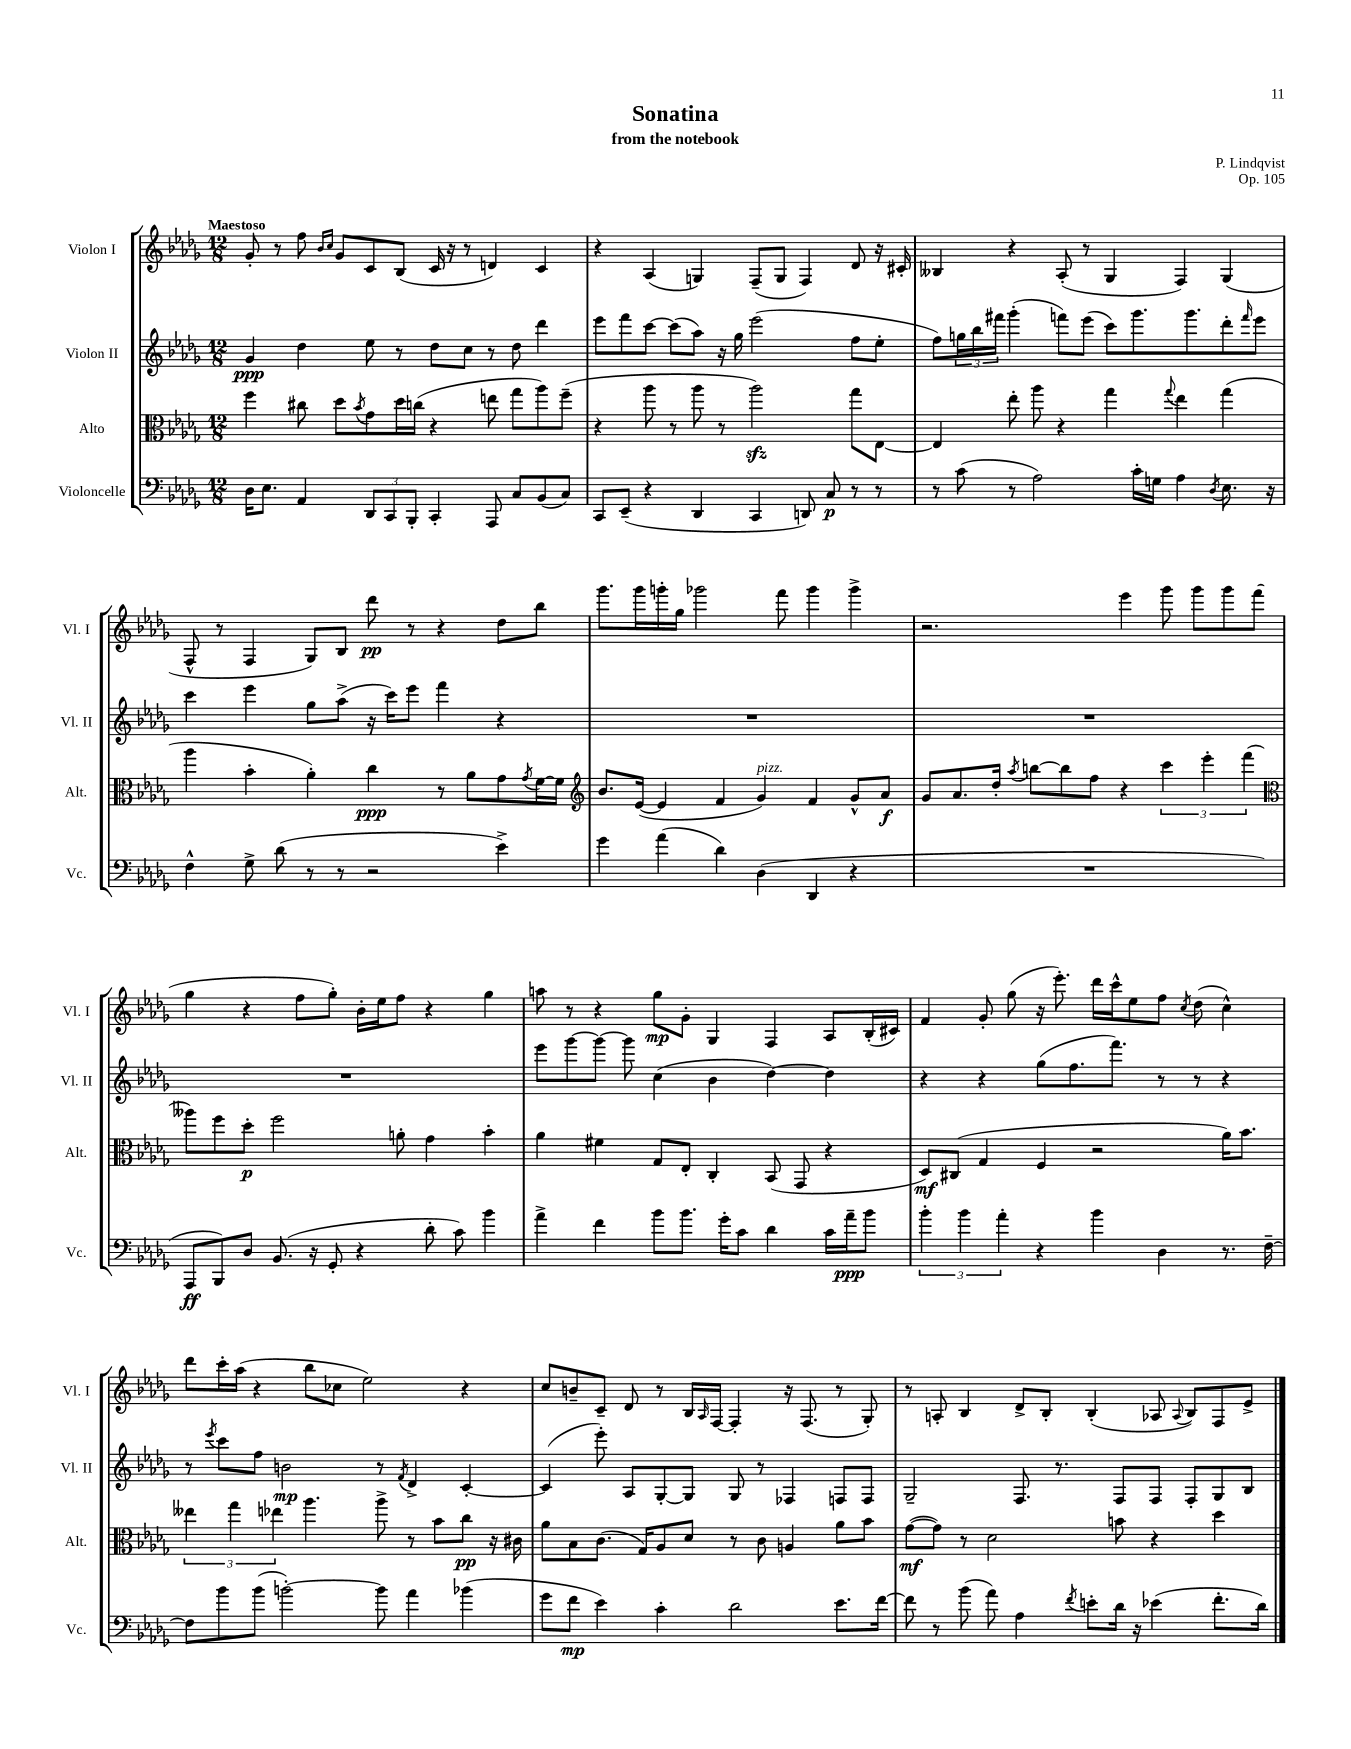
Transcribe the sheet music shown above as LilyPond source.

\header { title = "Sonatina" composer = "P. Lindqvist" subtitle = "from the notebook" opus = "Op. 105" }
<<
\new StaffGroup <<
\new Staff = "s0" \with { instrumentName = "Violon I" shortInstrumentName = "Vl. I" } {
    \clef treble \key des \major \numericTimeSignature \time 12/8 \tempo "Maestoso"
    ges'8-. r8 f''8 \grace { bes'16 c''16 } ges'8 c'8 bes8( c'16 r16 r8 d'4) c'4 |
    r4 aes4( g4) f8--( g8 f4) des'8 r16 cis'16-. |
    beses4 r4 aes8-.( r8 ges4 f4) ges4( |
    f8-^ r8 f4 ges8) bes8 des'''8\pp r8 r4 des''8 bes''8 |
    ges'''8. ges'''16 g'''16-. ges''16 ges'''2 f'''8 ges'''4 ges'''4-> |
    r2. ees'''4 ges'''8 ges'''8 ges'''8 f'''8( |
    ges''4 r4 f''8 ges''8-.) bes'16-. ees''16 f''8 r4 ges''4 |
    a''8 r8 r4 ges''8\mp ges'8-. ges4 f4 aes8 bes16-.( cis'16) |
    f'4 ges'8-. ges''8( r16 ees'''8.-.) des'''16 c'''16-^ ees''8 f''8 \acciaccatura { c''8 } des''8( c''4-^) |
    des'''8 c'''16-. aes''16( r4 bes''8 ces''8 ees''2) r4 |
    c''8 b'8-- c'8-- des'8 r8 bes16 \grace { aes16 } f16~ f4-. r16 f8.( r8 ges8-.) |
    r8 a8-. bes4 des'8-> bes8-. bes4-.( aes8 \appoggiatura { aes8 } bes8) f8 ees'8-> \bar "|." |
}
\new Staff = "s1" \with { instrumentName = "Violon II" shortInstrumentName = "Vl. II" } {
    \clef treble \key des \major \numericTimeSignature \time 12/8
    ges'4\ppp des''4 ees''8 r8 des''8 c''8 r8 des''8 des'''4 |
    ees'''8 f'''8 c'''8~ c'''8( aes''8) r16 ges''16 ees'''2( f''8 ees''8-. |
    f''8) \tuplet 3/2 { g''16 bes''16 fis'''16 } ges'''4-.( f'''8) ees'''8( c'''8) ges'''8. ges'''8. des'''8-. \grace { f'''16 } ees'''8 |
    c'''4 ees'''4 ges''8 aes''8->( r16 c'''16) ees'''8 f'''4 r4 |
    R1. |
    R1. |
    R1. |
    ees'''8 ges'''8~ ges'''8~ ges'''8 c''4( bes'4 des''4~) des''4 |
    r4 r4 ges''8( f''8. f'''8.) r8 r8 r4 |
    r8 \acciaccatura { ees'''8 } c'''8 f''8 b'2\mp r8 \acciaccatura { f'8 } des'4-> c'4~-. |
    c'4( ees'''8-.) aes8 ges8~-. ges8 ges8 r8 fes4 f8 f8 |
    ges2-- f8. r8. f8 f8 f8-. ges8 bes8 \bar "|." |
}
\new Staff = "s2" \with { instrumentName = "Alto" shortInstrumentName = "Alt." } {
    \clef alto \key des \major \numericTimeSignature \time 12/8
    f''4 cis''8 des''8 \acciaccatura { bes'8 } ges'8 des''16 c''16( r4 e''8 ges''8 aes''8) f''8--( |
    r4 aes''8 r8 aes''8 r8 aes''2\sfz) ges''8 ees8~ |
    ees4 ees''8-. aes''8 r4 ges''4 \appoggiatura { ges''8 } ees''4 ges''4( |
    aes''4 bes'4-. aes'4-.) c''4\ppp r8 aes'8 ges'8 \acciaccatura { ges'8 } f'16~ f'16 |
    \clef treble bes'8. ees'16~( ees'4 f'4 ges'4^\markup { \italic "pizz." }) f'4 ges'8-^ aes'8\f |
    ges'8 aes'8. des''16-. \acciaccatura { aes''8 } b''8~ b''8 f''8 r4 \tuplet 3/2 { c'''4 ees'''4-. f'''4( } |
    \clef alto aeses''8) f''8 des''8-.\p f''2 a'8-. ges'4 bes'4-. |
    aes'4 fis'4 ges8 ees8-. c4-. bes,8( ges,8 r4 |
    des8\mf) cis8( ges4 f4 r2 aes'16) bes'8. |
    \tuplet 3/2 { eeses''4 ges''4 ees''4 } aes''4. aes''8-> r8 bes'8 c''8\pp r16 cis'16 |
    aes'8 bes8 c'8.( ges16) aes8 des'8 r8 c'8 a4 aes'8 bes'8 |
    ges'8~\mf( ges'8) r8 des'2 b'8 r4 des''4 \bar "|." |
}
\new Staff = "s3" \with { instrumentName = "Violoncelle" shortInstrumentName = "Vc." } {
    \clef bass \key des \major \numericTimeSignature \time 12/8
    des16 ees8. aes,4 \tuplet 3/2 { des,8 c,8 bes,,8-. } c,4-. aes,,8 c8 bes,8( c8) |
    c,8 ees,8--( r4 des,4 c,4 d,8) c8\p r8 r8 |
    r8 c'8( r8 aes2) c'16-. g16 aes4 \acciaccatura { des8 } ees8. r16 |
    f4-^ ges8-> des'8( r8 r8 r2 ees'4->) |
    ges'4 aes'4( des'4) des4( des,4 r4 |
    R1. |
    aes,,8\ff bes,,8) des8 bes,8.( r16 ges,8-. r4 des'8-. c'8) bes'4 |
    aes'4-> f'4 bes'8 bes'8. ges'16-. c'8 des'4 c'16 aes'16--\ppp bes'8 |
    \tuplet 3/2 { bes'4-. bes'4 aes'4-. } r4 bes'4 des4 r8. f16~-- |
    f8 bes'8 bes'8( b'2~-.) b'8 aes'4 bes'4( |
    ges'8 f'8\mp ees'4) c'4-. des'2 ees'8. f'16~ |
    f'8 r8 bes'8( aes'8) aes4 \acciaccatura { f'8 } e'8-. des'16 r16 ees'4( f'8.-. des'16) \bar "|." |
}
>>
>>
\layout { \context { \Score \remove "Bar_number_engraver" } }
